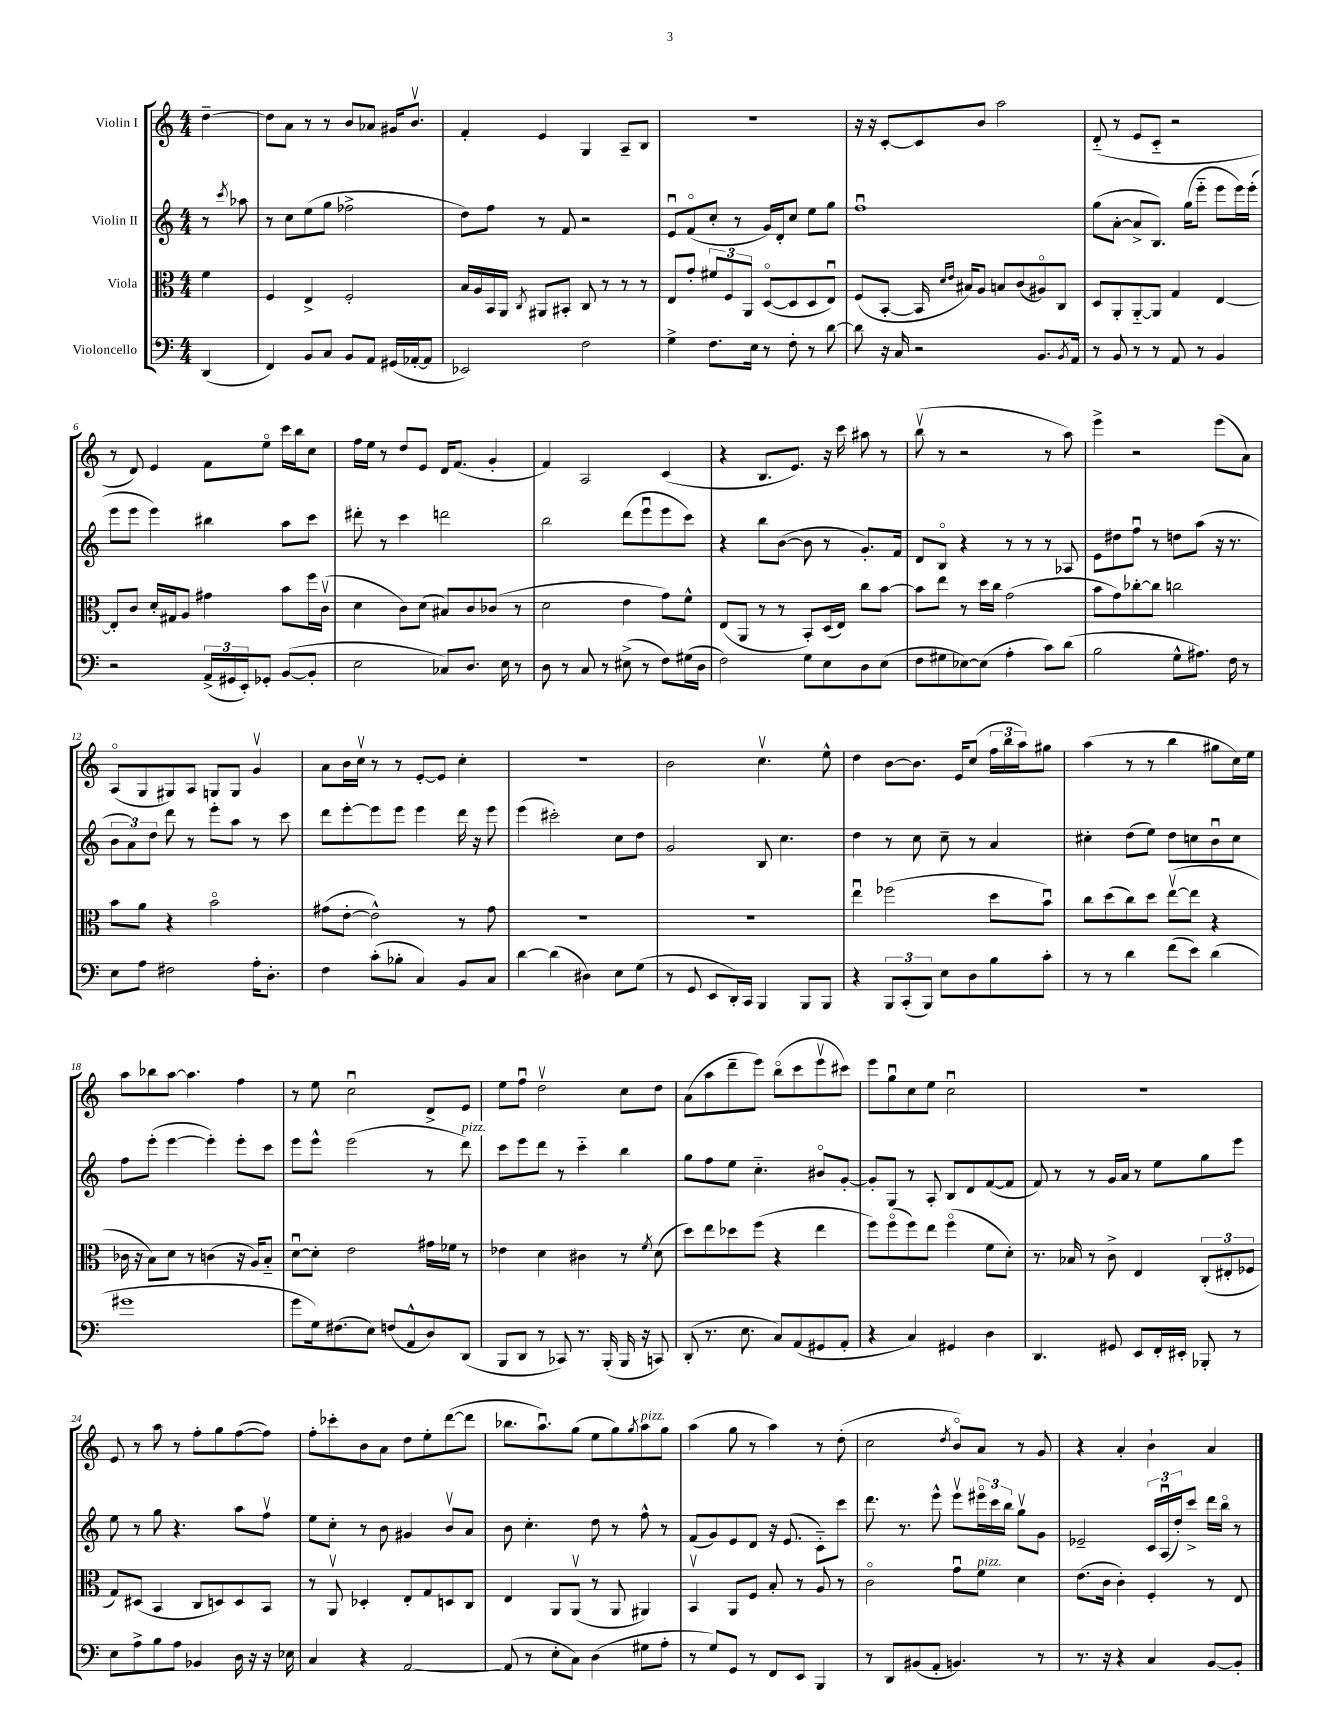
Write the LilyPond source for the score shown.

<<
\new StaffGroup <<
\new Staff = "s0" \with { instrumentName = "Violin I" } {
    \clef treble \key c \major \numericTimeSignature \time 4/4 \partial 4
    d''4~-- |
    d''8 a'8 r8 r8 b'8 aes'8 gis'16 b'8.\upbow |
    f'4-. e'4 g4 a8-- b8 |
    R1 |
    r16 r16 c'8~-. c'8 b'8 a''2 |
    d'8-_( r8 e'8 c'8-_ r2 |
    r8 d'8) e'4 f'8 e''8\flageolet c'''16 b''16 c''8 |
    f''16 e''16 r8 d''8 e'8 d'16 f'8.( g'4-. |
    f'4) a2 c'4( |
    r4 b8. e'8.) r16 c'''16 ais''8 r8 |
    b''8\upbow( r8 r2 r8 a''8) |
    e'''4-> r2 e'''8( a'8) |
    a8\flageolet( g8 gis8) a8 g8 g8 g'4\upbow |
    a'8 b'16 c''16\upbow r8 r8 e'8~-. e'8 c''4-. |
    R1 |
    b'2 c''4.\upbow e''8-^ |
    d''4 b'8~ b'8. e'16 c''8( \tuplet 3/2 { f''16 b''16 a''16) } gis''8 |
    a''4( r8 r8 b''4 gis''8 c''16) e''16 |
    a''8 bes''8 a''8~ a''4. f''4 |
    r8 e''8 c''2\downbow d'8-> e'8 |
    e''8 f''8\downbow d''2\upbow c''8 d''8 |
    a'8( a''8 d'''8-- e'''8) b''8\flageolet( c'''8 e'''8\upbow cis'''8) |
    e'''8 g''8\downbow c''8 e''8 c''2\downbow |
    r1 |
    e'8 r8 a''8 r8 f''8-. g''8 f''8~( f''8) |
    f''8-. ces'''8-. b'8 a'8 d''8 e''8-. d'''8~( d'''8 |
    bes''8. a''8.\downbow) g''8( e''8 g''8) \acciaccatura { g''8 } a''8^\markup { \italic "pizz." } g''8 |
    a''4( g''8 r8 a''4) r8 d''8-.( |
    c''2 \acciaccatura { d''8 } b'8\flageolet) a'8 r8 g'8 |
    r4 a'4-. b'4-! a'4 \bar "|." |
}
\new Staff = "s1" \with { instrumentName = "Violin II" } {
    \clef treble \key c \major \numericTimeSignature \time 4/4 \partial 4
    r8 \acciaccatura { c'''8 } aes''8 |
    r8 c''8 e''8( g''8 fes''2-> |
    d''8) f''8 r8 f'8 r2 |
    e'8\downbow f'8\flageolet( c''8-. r8 g'16) d'16-. c''8 e''8 g''8 |
    f''1\downbow |
    g''8( a'8~-. a'8-> b8.) g''16( e'''8-_ e'''8 e'''16) e'''16-.( |
    e'''8 e'''8 e'''4) bis''4 a''8 c'''8 |
    dis'''8-. r8 c'''4 d'''2 |
    b''2 d'''8( e'''8\downbow e'''8 c'''8) |
    r4 b''8 b'8~( b'8 r8 g'8.-.) f'16 |
    d'8 b8\flageolet r4 r8 r8 r8 aes8 |
    e'8 dis''8 f''8\downbow r8 d''8 a''8( r16 r8. |
    \tuplet 3/2 { b'8 a'8) d''8 } d'''8 r8 e'''8-. a''8 r8 c'''8 |
    d'''8 e'''8~-. e'''8 e'''8 e'''4 d'''16 r16 e'''8 |
    e'''4( cis'''2-.) c''8 d''8 |
    g'2 b8 c''4. |
    d''4 r8 c''8 c''8-- r8 a'4 |
    cis''4-. d''8( e''8) d''8 c''8 b'8\downbow c''8 |
    f''8 e'''8-.( e'''4~ e'''4-.) e'''8-. c'''8 |
    e'''8 e'''8-^ e'''2( r8 d'''8^\markup { \italic "pizz." }) |
    c'''8 e'''8 d'''8 r8 c'''4-_ b''4 |
    g''8 f''8 e''8 c''4.-_ bis'8\flageolet g'8~-. |
    g'8-. g8 r8 a8-. b8 d'8 f'8~( f'8 |
    f'8) r8 r8 g'16 a'16 r8 e''8 g''8 e'''8 |
    e''8 r8 g''8 r4. a''8 f''8\upbow |
    e''8 c''8-. r8 b'8 gis'4 b'8\upbow a'8 |
    b'8 c''4.-. d''8 r8 f''8-^ r8 |
    f'8( g'8) e'8 d'8 r16 e'8.( c'8-_) c'''8 |
    d'''8. r8. e'''8-^ e'''8\upbow \tuplet 3/2 { eis'''16\flageolet c'''16 b''16 } g''8\upbow g'8 |
    ees'2-- \tuplet 3/2 { c'16 a16\downbow( d''16-.) } c'''8-> d'''16 b''16\flageolet r8 \bar "|." |
}
\new Staff = "s2" \with { instrumentName = "Viola" } {
    \clef alto \key c \major \numericTimeSignature \time 4/4 \partial 4
    f'4 |
    f4 e4-> f2-. |
    b16 a16 b,16 a,16 \acciaccatura { c8 } ais,8 bis,8-. c8 r8 r8 r8 |
    e8 g'8-. \tuplet 3/2 { fis'8 f8 a,8 } d8~\flageolet( d8 d8 e8\downbow) |
    f8( b,8~-. b,16 \grace { d'16 e'16 } bis16) a8 b8 c'8( ais8\flageolet) c8 |
    d8 a,8-. a,8~-_ a,8 g4 e4~ |
    e8-. c'8 d'16-. gis16 a8 gis'4 b'8 f''16 c'16\upbow( |
    d'4 c'8) d'8( bis8) c'8 ces'8( r8 |
    d'2 e'4 g'8) f'8-^ |
    e8( a,8 r8 r8 b,8-.) d16( e16) c''8 b'8~ |
    b'8 e''8 r8 d''16 c''16 g'2( |
    b'8 g'8) ces''8~-. ces''8 c''2 |
    b'8 a'8 r4 b'2\flageolet |
    gis'8( e'8~-. e'2-^) r8 gis'8 |
    R1 |
    R1 |
    e''4\downbow fes''2( d''8 b'8\downbow) |
    c''8 d''8( c''8) d''8 e''8~\upbow( e''8 r4 |
    ces'16 r16 b8) d'8 r8 c'4( r16 a16) b8-_ |
    d'8~\downbow d'8-. e'2 gis'16 fes'16 r8 |
    ees'4 d'4 cis'4 r8 \acciaccatura { f'8 } d'8( |
    d''8) e''8 des''8 f''8( r4 e''4 |
    f''8) f''8\flageolet( f''8) e''8 f''4\flageolet( f'8 d'8-.) |
    r8. bes16 r8 c'8-> e4 \tuplet 3/2 { c8-.( eis8-. fes8 } |
    g8) dis8( b,4 c8 d8) d8 b,8 |
    r8 a,8\upbow des4-. e8-. g8 d8 c8 |
    e4 a,8 a,8\upbow( r8 a,8 ais,4) |
    b,4\upbow a,8 f8 b8-. r8 a8 r8 |
    c'2\flageolet g'8\downbow f'8^\markup { \italic "pizz." } d'4 |
    e'8.( c'16 c'4-.) f4-. r8 e8 \bar "|." |
}
\new Staff = "s3" \with { instrumentName = "Violoncello" } {
    \clef bass \key c \major \numericTimeSignature \time 4/4 \partial 4
    d,4( |
    f,4) b,8 c8 b,8 a,8 gis,16( aes,16~-. aes,8 |
    ees,2) f2 |
    g4-> f8. e16 r8 f8-. r8 d'8~ |
    d'8 r16 c16 r2 b,8. \acciaccatura { b,8 } a,16 |
    r8 b,8 r8 r8 a,8 r8 b,4 |
    r2 \tuplet 3/2 { a,16->( gis,16 e,16-.) } ges,8-. b,8~( b,8-. |
    e2 ces8) d8. e16 r8 |
    d8 r8 c8 r8 eis8->( r8 f8) gis16( d16 |
    f2) g8 e8 d8 e8( |
    f8 gis8 ees8~) ees8( a4-. c'8) d'8( |
    b2 g8-^ ais8.) f16 r8 |
    e8 a8 fis2 a16-. d8.-. |
    f4 c'8-.( bes8-. c4) b,8 c8 |
    d'4~ d'4( dis4) e8 g8( |
    r8 g,8 e,8 d,16-.) c,16 b,,4 b,,8 b,,8 |
    r4 \tuplet 3/2 { b,,8 c,8-.( b,,8) } e8 d8 b8 c'8-. |
    r8 r8 d'4 f'8( e'8) d'4( |
    gis'1 |
    g'8 g16) fis8.( e8) f8( a,8-^ d8) d,8( |
    b,,8 d,8 r8 ces,8) r8. b,,16-.( b,,16 r16 c,8) |
    d,8-.( r8. e8. c8) a,8( gis,8 a,8-. |
    r4 c4) gis,4 d4 |
    d,4. gis,8 e,8 f,16-. eis,16-. bes,,8-. r8 |
    e8 a8-> b8 a8 bes,4 d16 r16 r16 ees16 |
    c4 r4 a,2~ |
    a,8( r8 e8-. c8) d4( gis8 a8-. |
    r8 g8) g,8 r8 f,8 e,8 b,,4 |
    r8 d,8 bis,8( a,8-. b,4.) r8 |
    r8. r16 r4 c4 b,8~ b,8-. \bar "|." |
}
>>
>>
